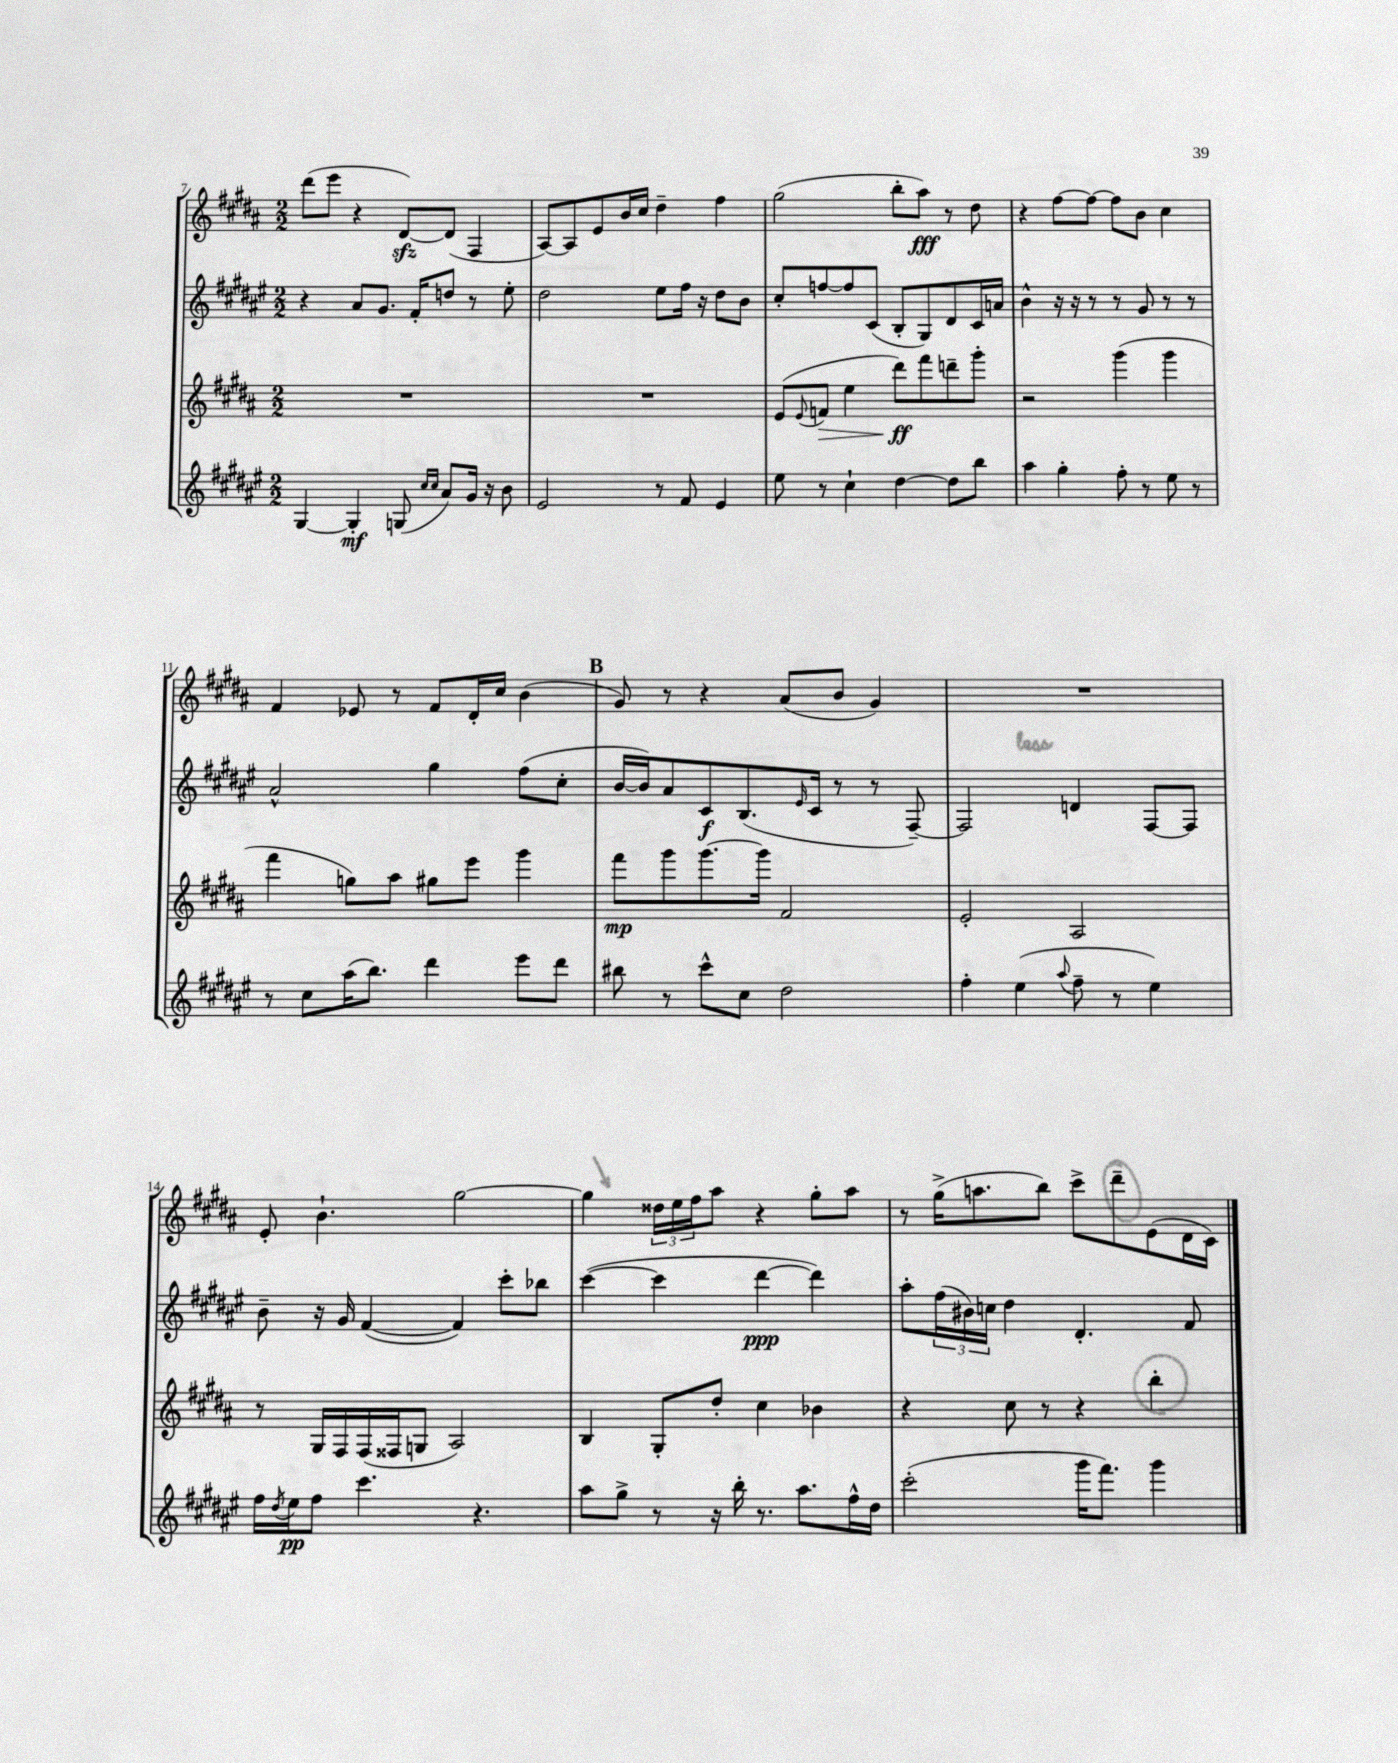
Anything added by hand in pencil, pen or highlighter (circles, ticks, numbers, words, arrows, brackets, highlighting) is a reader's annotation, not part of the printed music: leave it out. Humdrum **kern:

**kern	**kern	**kern	**kern
*staff4	*staff3	*staff2	*staff1
*clefG2	*clefG2	*clefG2	*clefG2
*k[f#c#g#d#a#e#]	*k[f#c#g#d#a#]	*k[f#c#g#d#a#e#]	*k[f#c#g#d#a#]
*M2/2	*M2/2	*M2/2	*M2/2
[4G#	1r	4r	(8ddd#
.	.	.	8eee
4G#']	.	8a#	4r
.	.	8.g#	.
(8G	.	.	[8d#)
.	.	16f#'	.
16qqcc#	.	.	.
16qqcc#	.	.	.
8a#)	.	8dd	(8d#]
16g#	.	8r	4F#
16r	.	.	.
8b	.	8ee#'	.
=	=	=	=
2e#	1r	2dd#	[8A#)
.	.	.	8A#]
.	.	.	8e
.	.	.	16b
.	.	.	16cc#
8r	.	8ee#	4dd#~
8f#	.	16ff#	.
.	.	16r	.
4e#	.	8dd#	4ff#
.	.	8b	.
=	=	=	=
8ee#	(8e	8cc#'	(2gg#
.	8qqe	.	.
8r	8f	[8ff	.
4cc#`	4ee	8ff]	.
.	.	(8c#	.
[4dd#	8ddd#)	8B'	8bb'
.	8fff#	8G#)	8aa#)
8dd#]	8ddd~	8d#	8r
8bb	8ggg#'	16c#	8dd#
.	.	16a	.
=	=	=	=
4aa#	2r	4b^^	4r
4gg#'	.	16r	[8ff#
.	.	16r	.
.	.	8r	8ff#_
8ff#'	(4ggg#	8r	8ff#]
8r	.	8g#	8b
8ee#	4ggg#	8r	4cc#
8r	.	8r	.
=	=	=	=
8r	4fff#	2a#^^	4f#
8cc#	.	.	.
(16aa#	8gg)	.	8e-
8.bb)	.	.	.
.	8aa#	.	8r
4ddd#	8gg#	4gg#	8f#
.	8eee	.	16d#'
.	.	.	16cc#
8eee#	4ggg#	(8ff#	(4b
8ddd#	.	8cc#'	.
=	=	=	=
8bb#	8fff#	[16b	8g#)
.	.	16b])	.
8r	8ggg#	8a#	8r
8ccc#^^	[8.ggg#	8c#	4r
8cc#	.	(8.B	.
.	16ggg#]	.	.
2dd#	2f#	.	(8a#
.	.	16qqe#	.
.	.	16c#	.
.	.	8r	8b
.	.	8r	4g#)
.	.	[8F#~)	.
=	=	=	=
4ff#'	2e'	2F#]	1r
(4ee#	.	.	.
8qqaa#	.	.	.
8ff#~	2A#	4d	.
8r	.	.	.
4ee#)	.	[8F#	.
.	.	8F#]	.
=	=	=	=
16ff#	8r	8b~	8e'
8qdd#	.	.	.
16ee#	.	.	.
8ff#	16G#	16r	4.b`
.	16F#	16g#	.
4.ccc#	(16F#	([4f#	.
.	16F##	.	.
.	8G	.	.
.	2A#)	4f#])	[2gg#
4.r	.	.	.
.	.	8ccc#'	.
.	.	8bb-	.
=	=	=	=
8aa#	4B	([4ccc#	4gg#]
8gg#^	.	.	.
8r	8G#'	4ccc#]	24dd##
.	.	.	24ee
.	.	.	24ff#
16r	8dd#'	.	8aa#
16bb'	.	.	.
8.r	4cc#	[4ddd#	4r
8.aa#	.	.	.
.	4b-	4ddd#])	8gg#'
16ff#^^	.	.	8aa#
16dd#	.	.	.
=	=	=	=
(2ccc#'	4r	8aa#'	8r
.	.	(24ff#	(16gg#^
.	.	24b#)	.
.	.	.	8.aa
.	.	24cc	.
.	8cc#	4dd#	.
.	8r	.	8bb)
16ggg#	4r	4.d#'	8ccc#^
8.fff#)	.	.	.
.	.	.	8ddd#~
4ggg#	4bb'	.	(8e
.	.	8f#	16d#
.	.	.	16c#)
==	==	==	==
*-	*-	*-	*-
